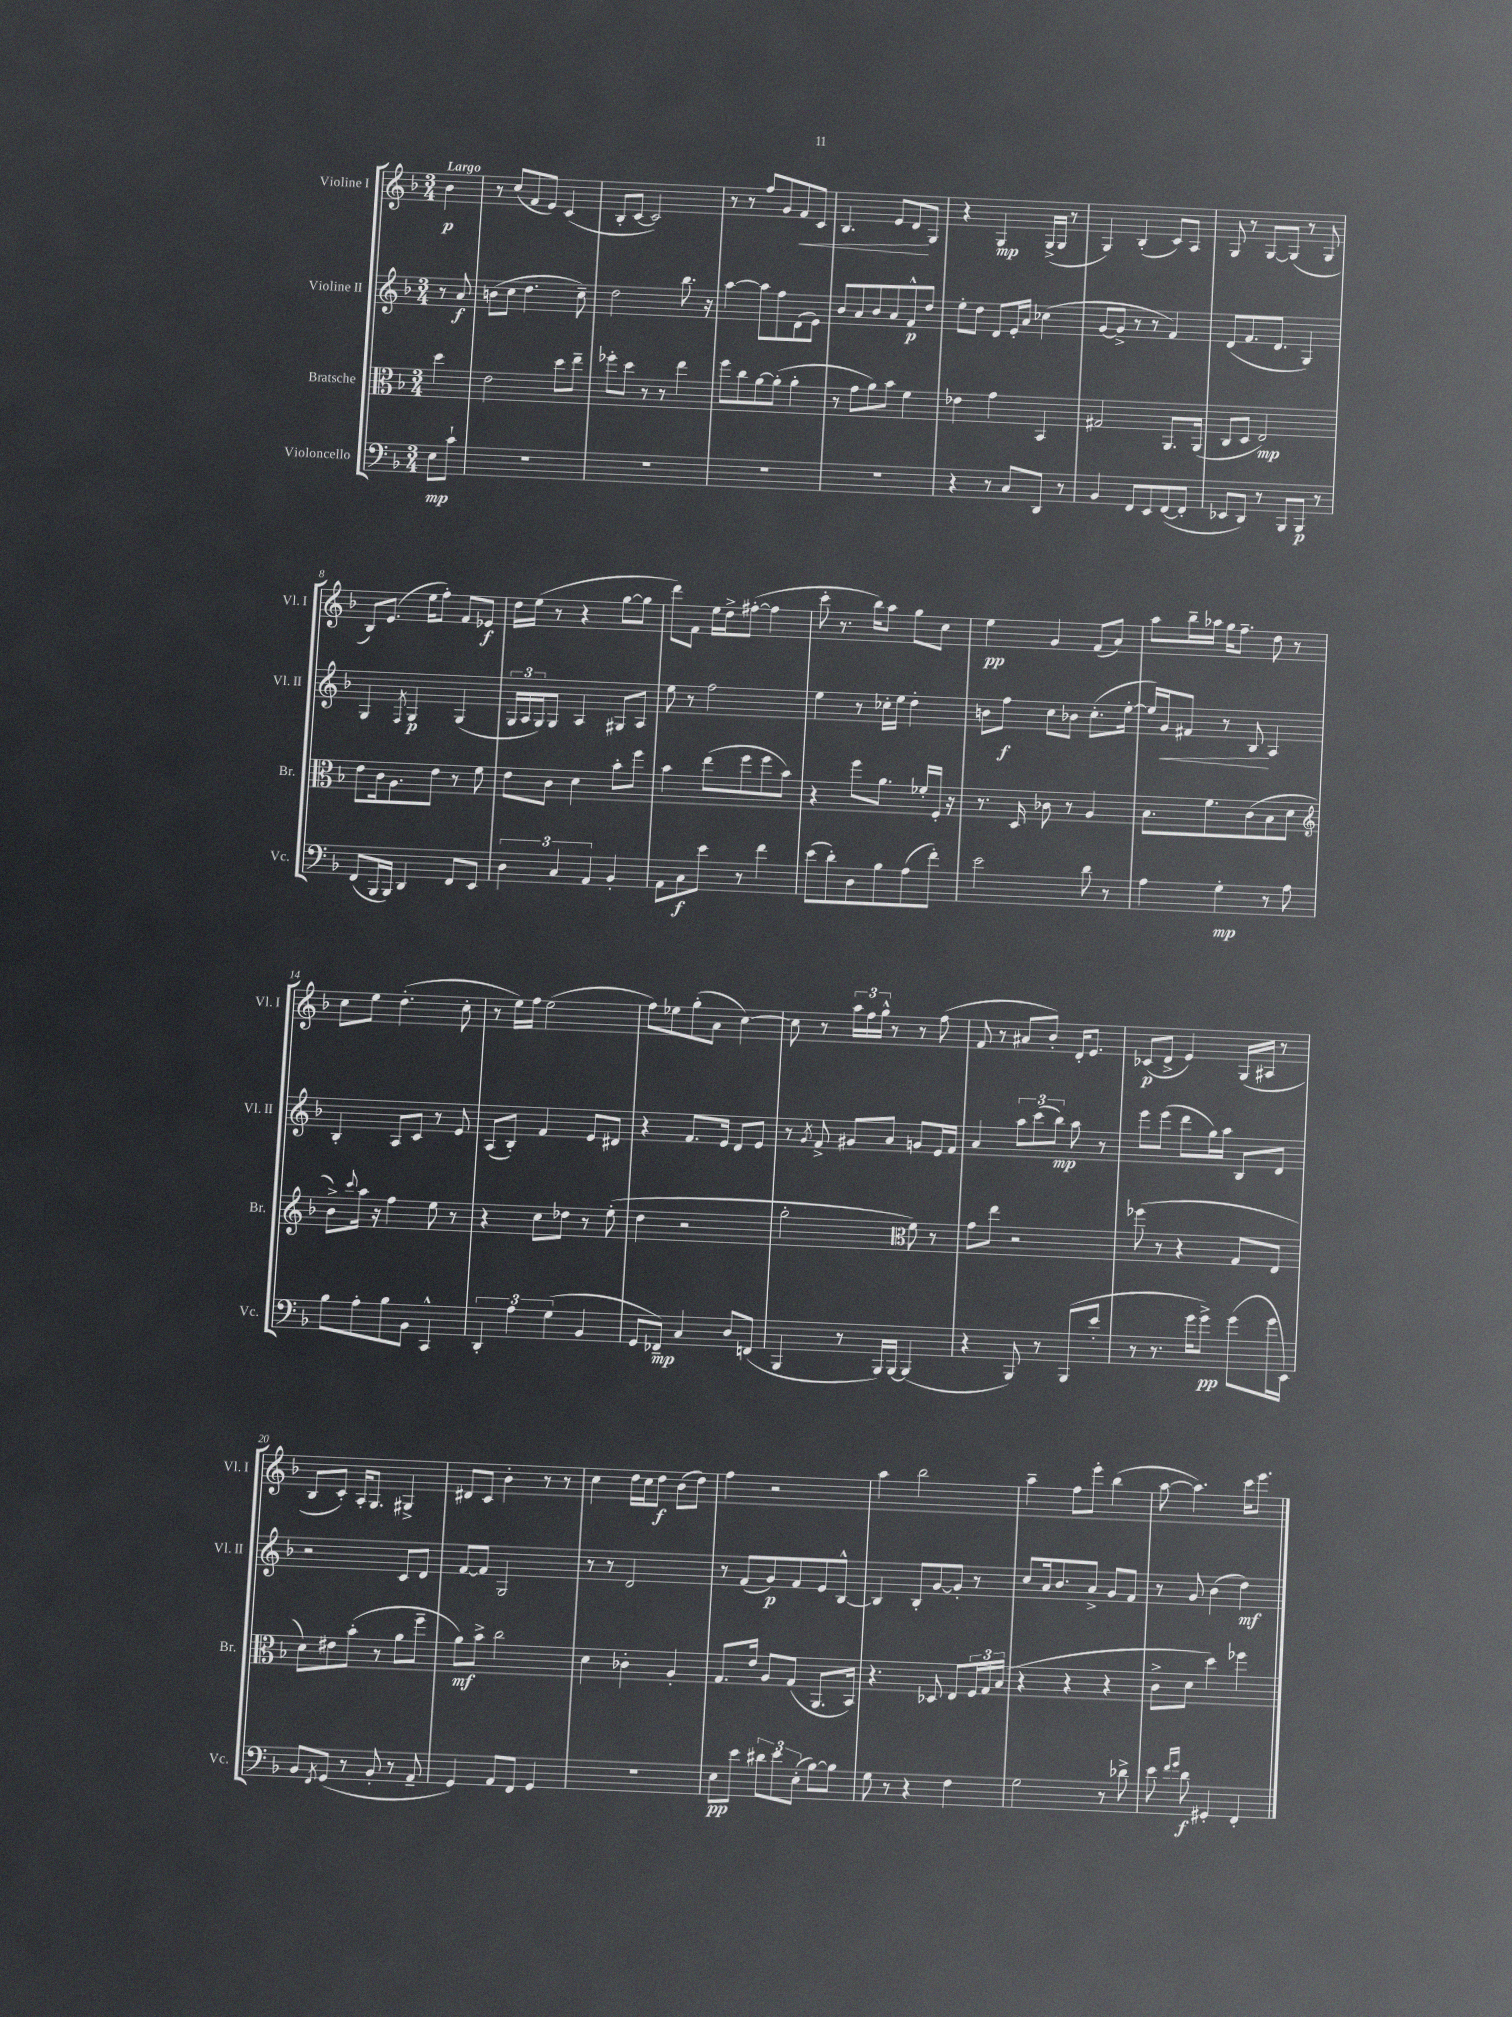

**kern	**kern	**kern	**kern
*staff4	*staff3	*staff2	*staff1
*clefF4	*clefC3	*clefG2	*clefG2
*k[b-]	*k[b-]	*k[b-]	*k[b-]
*M3/4	*M3/4	*M3/4	*M3/4
8E\L	4dd\	8r	4b-\
8c`\J	.	8a/	.
=	=	=	=
2.r	2e\	(8b\L	8r
.	.	8cc\J	(8cc/L
.	.	4.dd\	8f/
.	.	.	8e/J)
.	8dd\L	.	(4c/
.	8ee~\J	8cc~\)	.
=	=	=	=
2.r	8ff-'\L	2dd\	8B-'/L
.	8dd\J	.	[8c/J
.	8r	.	2c/])
.	8r	.	.
.	4ee\	8.bb-\	.
.	.	16r	.
=	=	=	=
2.r	8ff\L	[4aa\	8r
.	8cc\	.	8r
.	[8a\	8aa\]L	8ff/L
.	(8a'\]J	8ff\	8g/
.	4a'\	(8d\	8f/
.	.	8e\J)	8c/J
=	=	=	=
2.r	8r	8b-/L	4.B-/
.	8g\L	8a/	.
.	8a\)	8b-/	.
.	8b-\J	8a/	8e/L
.	4f\	8f^^/	8d/
.	.	8dd/J	8G/J
=	=	=	=
4r	4e-\	8ee'\L	4r
.	.	8dd\J	.
8r	4g\	8d/L	4G/
8C/L	.	16e'/L	.
.	.	16a/JJ	.
8DD/J	4BB-/	(4cc-\	(16G^/LL
.	.	.	16G/JJ
8r	.	.	8r
=	=	=	=
4BB-/	2G#/	[8g/L	4G/)
.	.	8g^/]J	.
8FF/L	.	8r	(4B-'/
8EE/	.	8r	.
([8FF/	8.AA/L	4f/)	8c/L)
8FF'/]J	.	.	8A/J
.	(16AA/Jk	.	.
=	=	=	=
8EE-/L	8C/L	(8d/L	8G/
8DD/J)	8D/J	8.f/	8r
8r	2E/)	.	[8G/L
.	.	8.d/J	.
8BBB-/L	.	.	(8G/]J
8BBB-/J	.	4G/)	8r
8r	.	.	8G/
=	=	=	=
(8FF/L	8e\L	4G/	8B-/L)
16BBB-/L	16c\k	.	(8.e/J
16BBB-/JJ)	8.A\	.	.
.	.	8qF/	.
4DD/	.	4G/	.
.	.	.	16ee\LK
.	8e\J	.	8ff'\J)
8FF/L	8r	(4G/	8f/L
8EE/J	8f\	.	8e-/J
=	=	=	=
6D\	8e\L	24G/LL	16dd\LL
.	.	24A/	.
.	.	.	(16ee\JJ
.	.	24G/J)	.
.	8c\J	8G/J	8r
6C/	.	.	.
.	4d\	4A/	4r
6AA/	.	.	.
4BB-'/	8b-'\L	8G#/L	[8gg\L
.	8ff\J	8A/J	8gg\]J
=	=	=	=
8AA\L	4b-\	8ee\	8ddd\L)
8C\	.	8r	8f\J
8e\J	(8ee\L	2ff\	16ee\LL
.	.	.	16dd^\J
8r	8ff\	.	([8ff#'\J
4f\	8ff\	.	4ff#\]
.	8b-\J)	.	.
=	=	=	=
(8e\L	4r	4ee\	8ccc'\
8d'\)	.	.	8.r
8D\	8ff\L	8r	.
.	.	.	16bb-\LK)
8B-\	8.a\J	16cc-'\LL	8aa\J
.	.	16ee\JJ	.
(8A\	.	4dd'\	8gg\L
.	16f-'/LL	.	.
8f'\J)	16F'/JJ	.	8cc\J
.	16r	.	.
=	=	=	=
2e\	8.r	8b\L	4ee\
.	.	8ff\J	.
.	16D/	.	.
.	8c-\	8cc\L	4g/
.	8r	8b-\J	.
8d\	4A/	(8.cc'\L	(8f/L
8r	.	.	8a/J)
.	.	[16ee'\Jk	.
=	=	=	=
4A\	8.B-\L	16ee/]LL)	8aa\L
.	.	16g/J	.
.	.	8f#/J	16bb-~\L
.	8.f\	.	16aa-\JJ
4G'\	.	8r	16gg\LK
.	.	.	8.ff~\J
.	(8c\	8B-/	.
8r	8B-\	4A/	8dd\
8A\	8d\J	.	8r
=	=	=	=
*	*clefG2	*	*
8B-\L	8b-^\L)	4B-'/	8cc\L
.	8qqccc/	.	.
8A'\	16aa\Jk	.	8ee\J
.	16r	.	.
8B-\	4ff\	8A/L	(4.dd'\
8BB-\J	.	8c/J	.
4CC^^/	8ee\	8r	.
.	8r	8e/	8cc'\
=	=	=	=
6DD'/	4r	(8A/L	8r
.	.	8B-'/J)	16ee\LL)
6A\	.	.	.
.	.	.	16ff\JJ
.	8cc\L	4f/	(2ee\
(6G\	.	.	.
.	8dd-\J	.	.
4BB-/	8r	8e/L	.
.	(8ee'\	8d#/J	.
=	=	=	=
8GG/L	4dd\	4r	8ff\L)
8FF-~/J)	.	.	8ee-\
4C/	2r	8.f/L	(8gg'\
.	.	.	8a\J
.	.	16e/Jk	.
8D/L	.	8d/L	[4cc\)
(8FF/J	.	8e/J	.
=	=	=	=
4BBB-/	2gg'\	8r	8cc\]
.	.	8qg/	.
.	.	8f^/	8r
8r	.	8g#/L	24aa\LL
.	.	.	24ff\
.	.	.	24gg^^\JJ
16BBB-/LL)	.	8a/J	8r
[16BBB-/JJ	.	.	.
*	*clefC3	*	*
(4BBB-/]	8f\)	8g/L	8r
.	8r	16e/L	(8ff\
.	.	16f/JJ	.
=	=	=	=
4r	8g\L	4a/	8f/
.	8ee\J	.	8r
8BBB-/)	2r	12aa\L	8a#/L
.	.	(12ccc\	.
8r	.	.	8b-'/J)
.	.	12bb-\J)	.
(8BBB-/L	.	8aa\	16d'/LK
.	.	.	8.e/J
8e'/J	.	8r	.
=	=	=	=
8r	(8ff-\	8eee\L	(8c-/L
8.r	8r	(8eee\J	8d^/J
.	4r	8ddd\L	4e/)
16g\LK	.	.	.
8g^\J)	.	16gg\L)	.
.	.	16aa\JJ	.
(8g\L	8G/L	8B-/L	(16G/LL
.	.	.	16A#/JJ
16g\L	8E/J	8d/J	8r
16EE\JJ)	.	.	.
=	=	=	=
8BB-/L	8d\L)	2r	8B-/L
8qFF/	.	.	.
(8GG/J	8e#\	.	8c'/J)
8r	(8b-'\J	.	16A'/LK
.	.	.	8.G/J
8BB-'/	8r	.	.
8r	8a\L	8c/L	4G#^/
8AA~/	8ff~\J	8d/J	.
=	=	=	=
4GG/)	8a\L)	[8f/L	8d#/L
.	8b-^\J	8f/]J	8c/J
8AA/L	2cc\	2G/	4b-'\
8FF/J	.	.	.
4GG/	.	.	8r
.	.	.	8r
=	=	=	=
2.r	4d\	8r	4cc\
.	.	8r	.
.	4c-'\	2d/	16dd\LL
.	.	.	16cc\J
.	.	.	8dd\J
.	4A'/	.	(8b-\L
.	.	.	8dd\J)
=	=	=	=
8E\L	8.G/L	8r	4ff\
8e\J	.	(8f/L	.
.	16e/Jk	.	.
12d#\L	8A/L	8g/)	2r
12e\	.	.	.
.	(8G/J	8f/	.
(12E'\J	.	.	.
[8B-\L)	8.AA/L	8e/	.
8B-\]J	.	[8B-^^/J	.
.	16BB-/Jk)	.	.
=	=	=	=
8G\	4.r	4B-/]	4aa\
8r	.	.	.
4r	.	8B-'/L	2bb-\
.	8D-/	[8g/	.
4F\	8E/L	8g'/]J	.
.	24F/L	8r	.
.	24G/	.	.
.	(24B-/JJ	.	.
=	=	=	=
2G\	4r	8cc/L	4aa~\
.	.	16a/k	.
.	.	8.b-/	.
.	4r	.	8ff\L
.	.	8a^/J	8eee'\J
8r	4r	8g/L	(4bb-\
8d-^\	.	8f/J	.
=	=	=	=
8e\	8c^\L	8r	[8aa\
16qqf/LL	.	.	.
16qqg/JJ	.	.	.
8d\	8d\J	8g/	4.aa\])
4GG#'/	4dd\)	(4b-\	.
4FF'/	4ff-\	4dd\)	16ccc\LK
.	.	.	8.eee\J
==	==	==	==
*-	*-	*-	*-
